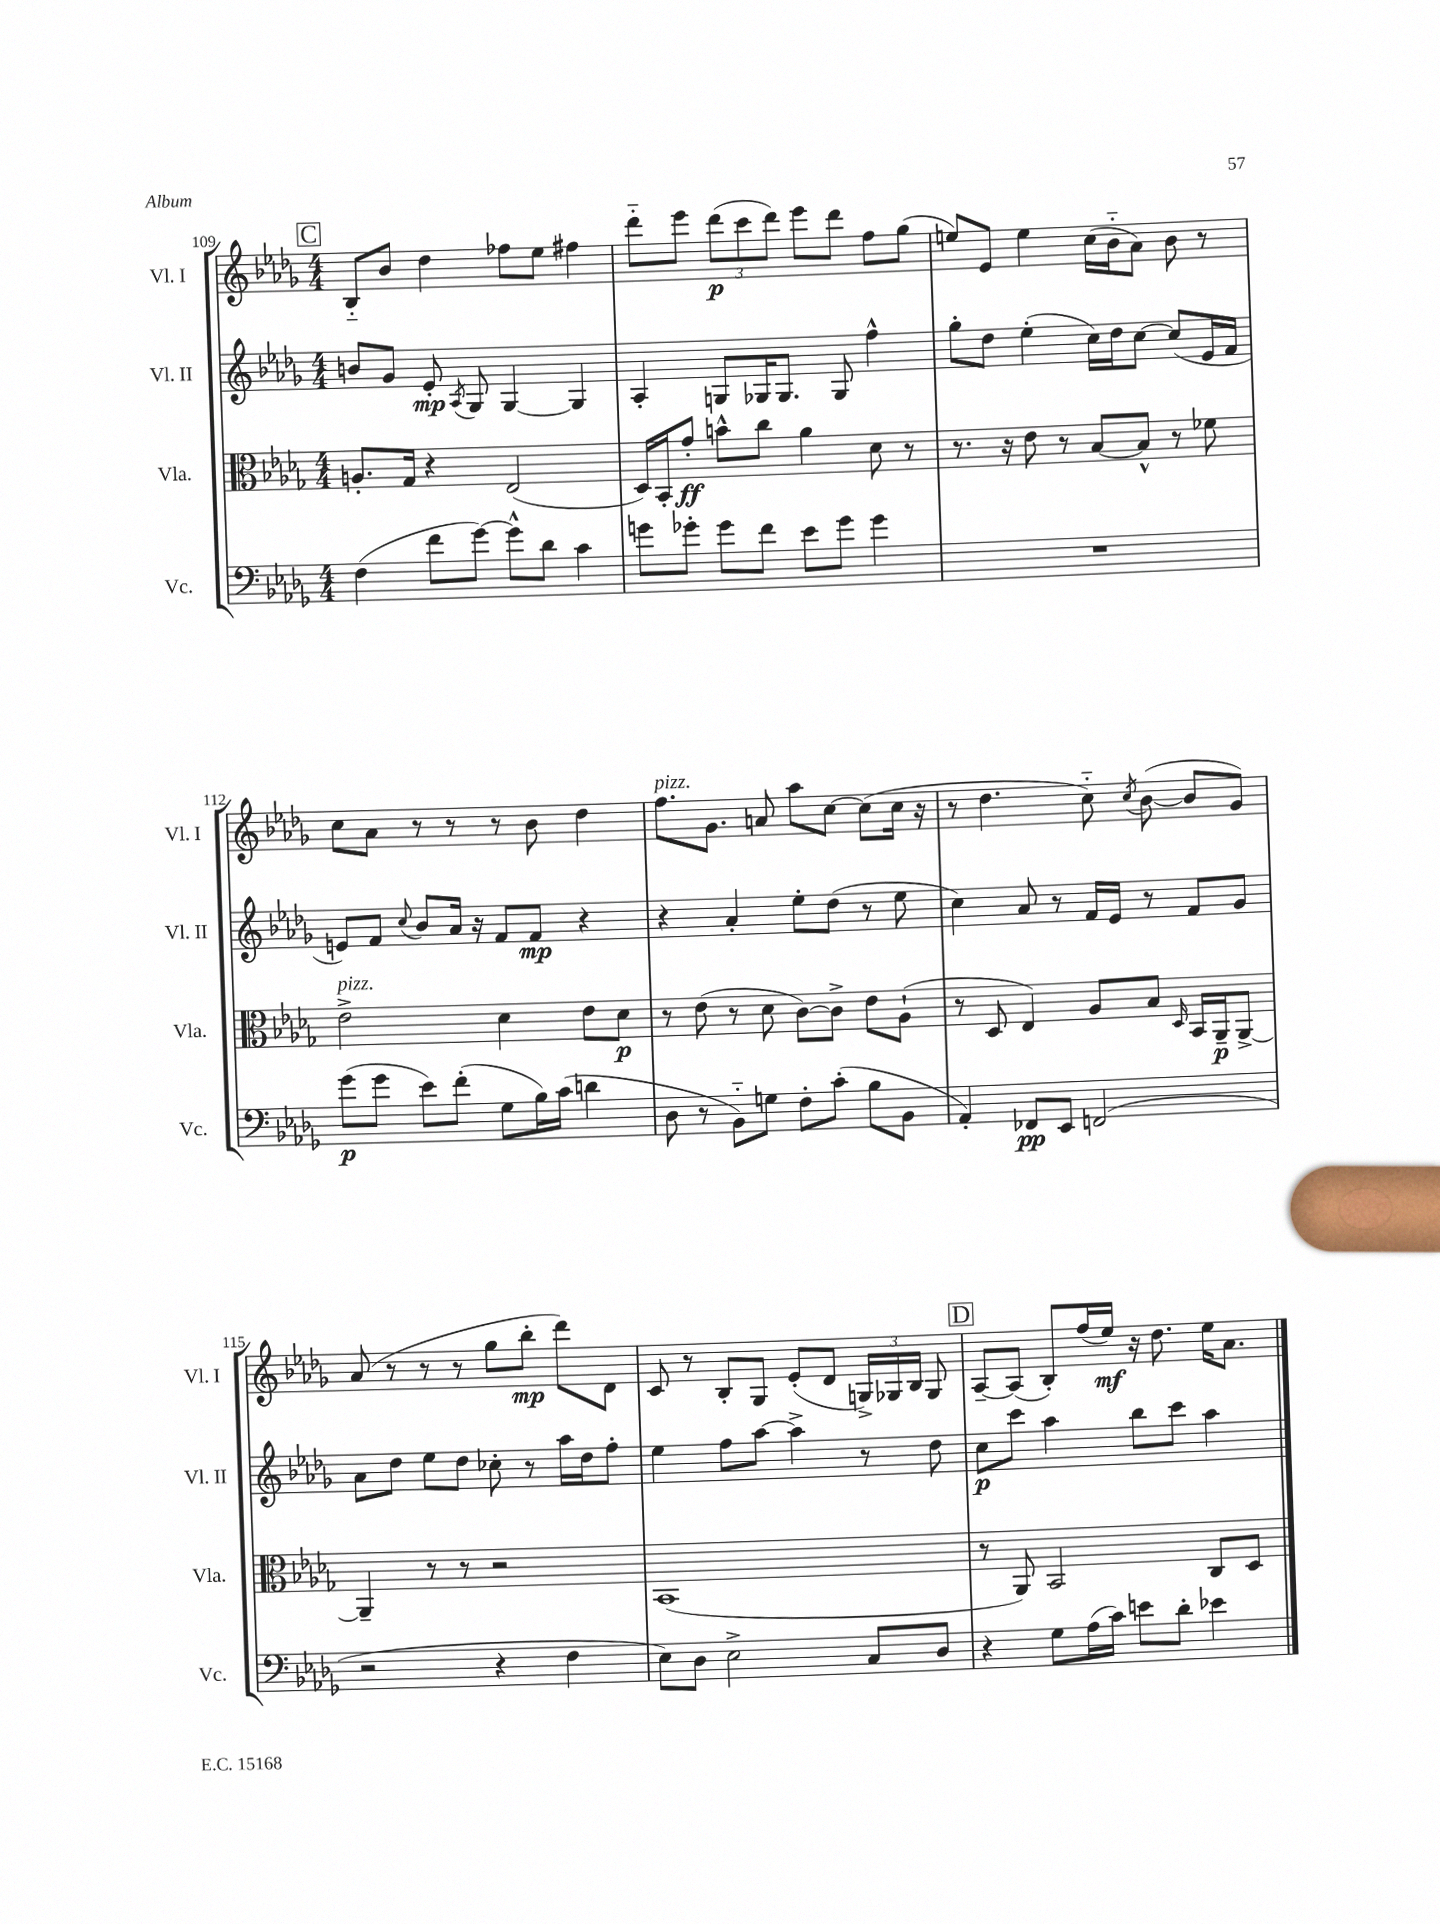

**kern	**kern	**kern	**kern
*staff4	*staff3	*staff2	*staff1
*clefF4	*clefC3	*clefG2	*clefG2
*k[b-e-a-d-g-]	*k[b-e-a-d-g-]	*k[b-e-a-d-g-]	*k[b-e-a-d-g-]
*M4/4	*M4/4	*M4/4	*M4/4
(4F\	8.A'/L	8b/L	8B-'~/L
.	.	8g-/J	8b-/J
.	16G-/Jk	.	.
8f\L	4r	8e-'/	4dd-\
.	.	8qA-/	.
[8g-\J)	.	8G-/	.
8g-^^\]L	(2E-/	[4G-/	8ff-\L
8d-\J	.	.	8ee-\J
4c\	.	4G-/]	4ff#\
=	=	=	=
8g\L	16D-/LL)	4A-'/	8ddd-'~\L
.	16BB-'/J	.	.
8g-'\J	8g-'/J	.	8eee-\J
8g-\L	8b^^\L	8G/L	(12ddd-\L
.	.	.	12ccc\
8f\J	8cc\J	16G-/K	.
.	.	.	12ddd-\J)
.	.	8.G-/J	.
8e-\L	4a-\	.	8eee-\L
8g-\J	.	8G-/	8ddd-\J
4g-\	8d-\	4ff^^\	8ff\L
.	8r	.	(8gg-\J
=	=	=	=
1r	8.r	8gg-'\L	8ee/L)
.	.	8dd-\J	8e-/J
.	16r	.	.
.	8e-\	(4ee-'\	4ee\
.	8r	.	.
.	[8B-/L	16cc\LL)	(16cc\LL
.	.	16dd-\J	16b-'~\J
.	8B-^^/]J	[8cc\J	8a-\J)
.	8r	(8cc/]L	8b-\
.	8f-\	16e-/L	8r
.	.	16f/JJ	.
=	=	=	=
(8g-\L	2e-^\	8e/L)	8cc\L
8g-\J	.	8f/J	8a-\J
.	.	8qqcc/	.
8e-\L)	.	8b-/L	8r
(8f'\J	.	16a-/Jk	8r
.	.	16r	.
8G-\L	4d-\	8f/L	8r
16B-\L)	.	8f/J	8b-\
(16c\JJ	.	.	.
4d\	8e-\L	4r	4dd-\
.	8d-\J	.	.
=	=	=	=
8D-\	8r	4r	8.ff\L
8r	(8e-\	.	.
.	.	.	8.g-\J
8BB-'~\L)	8r	4a-'/	.
8G\J	8d-\	.	8a/
8F'\L	[8c\L)	8ee-'\L	8aa-\L
(8c'\J	8c^\]J	(8dd-\J	[8cc\J
8B-\L	8e-\L	8r	(8cc\]L
8BB-\J	(8A-`\J	8ee-\	16cc\Jk
.	.	.	16r
=	=	=	=
4AA-'/)	8r	4cc\)	8r
.	8D-/	.	4.dd-\
8FF-/L	4E-/)	8a-/	.
8EE-/J	.	8r	.
(2FF/	8A-/L	16f/LL	8cc'~\)
.	.	16e-/JJ	.
.	.	.	8qcc/
.	8B-/J	8r	([8b-\
.	16qqD-/	.	.
.	16BB-/LL	8f/L	8b-/]L
.	16AA-~/J	.	.
.	[8AA-^/J	8g-/J	8g-/J)
=	=	=	=
2r	4AA-~/]	8a-\L	(8a-/
.	.	8dd-\J	8r
.	8r	8ee-\L	8r
.	8r	8dd-\J	8r
4r	2r	8cc-'\	8gg-\L
.	.	8r	8bb-'\J
4F\	.	16aa-\LL	8ddd-\L)
.	.	16dd-\J	.
.	.	8ff'\J	8d-\J
=	=	=	=
8E-\L)	(1BB-	4ee-\	8c/
8D-\J	.	.	8r
2E-^\	.	8ff\L	8B-'/L
.	.	[8aa-\J	8G-/J
.	.	4aa-^\]	(8e-'/L
.	.	.	8d-/J
8C/L	.	8r	24G^/LL)
.	.	.	24G-/
.	.	.	24B-/JJ
8D-/J	.	8dd-\	8G-/
=	=	=	=
4r	8r	8cc\L	[8A-~/L
.	8AA-/)	8ccc\J	(8A-/]J
8G-\L	2BB-/	4aa-\	8B-'/L)
(16A-\L	.	.	(16ff/L
16c\JJ)	.	.	16ee-/JJ)
8e\L	.	8bb-\L	16r
.	.	.	8.dd-\
8d-'\J	.	8ccc\J	.
4e-\	8C/L	4aa-\	16ee-\LK
.	.	.	8.a-\J
.	8D-/J	.	.
==	==	==	==
*-	*-	*-	*-
